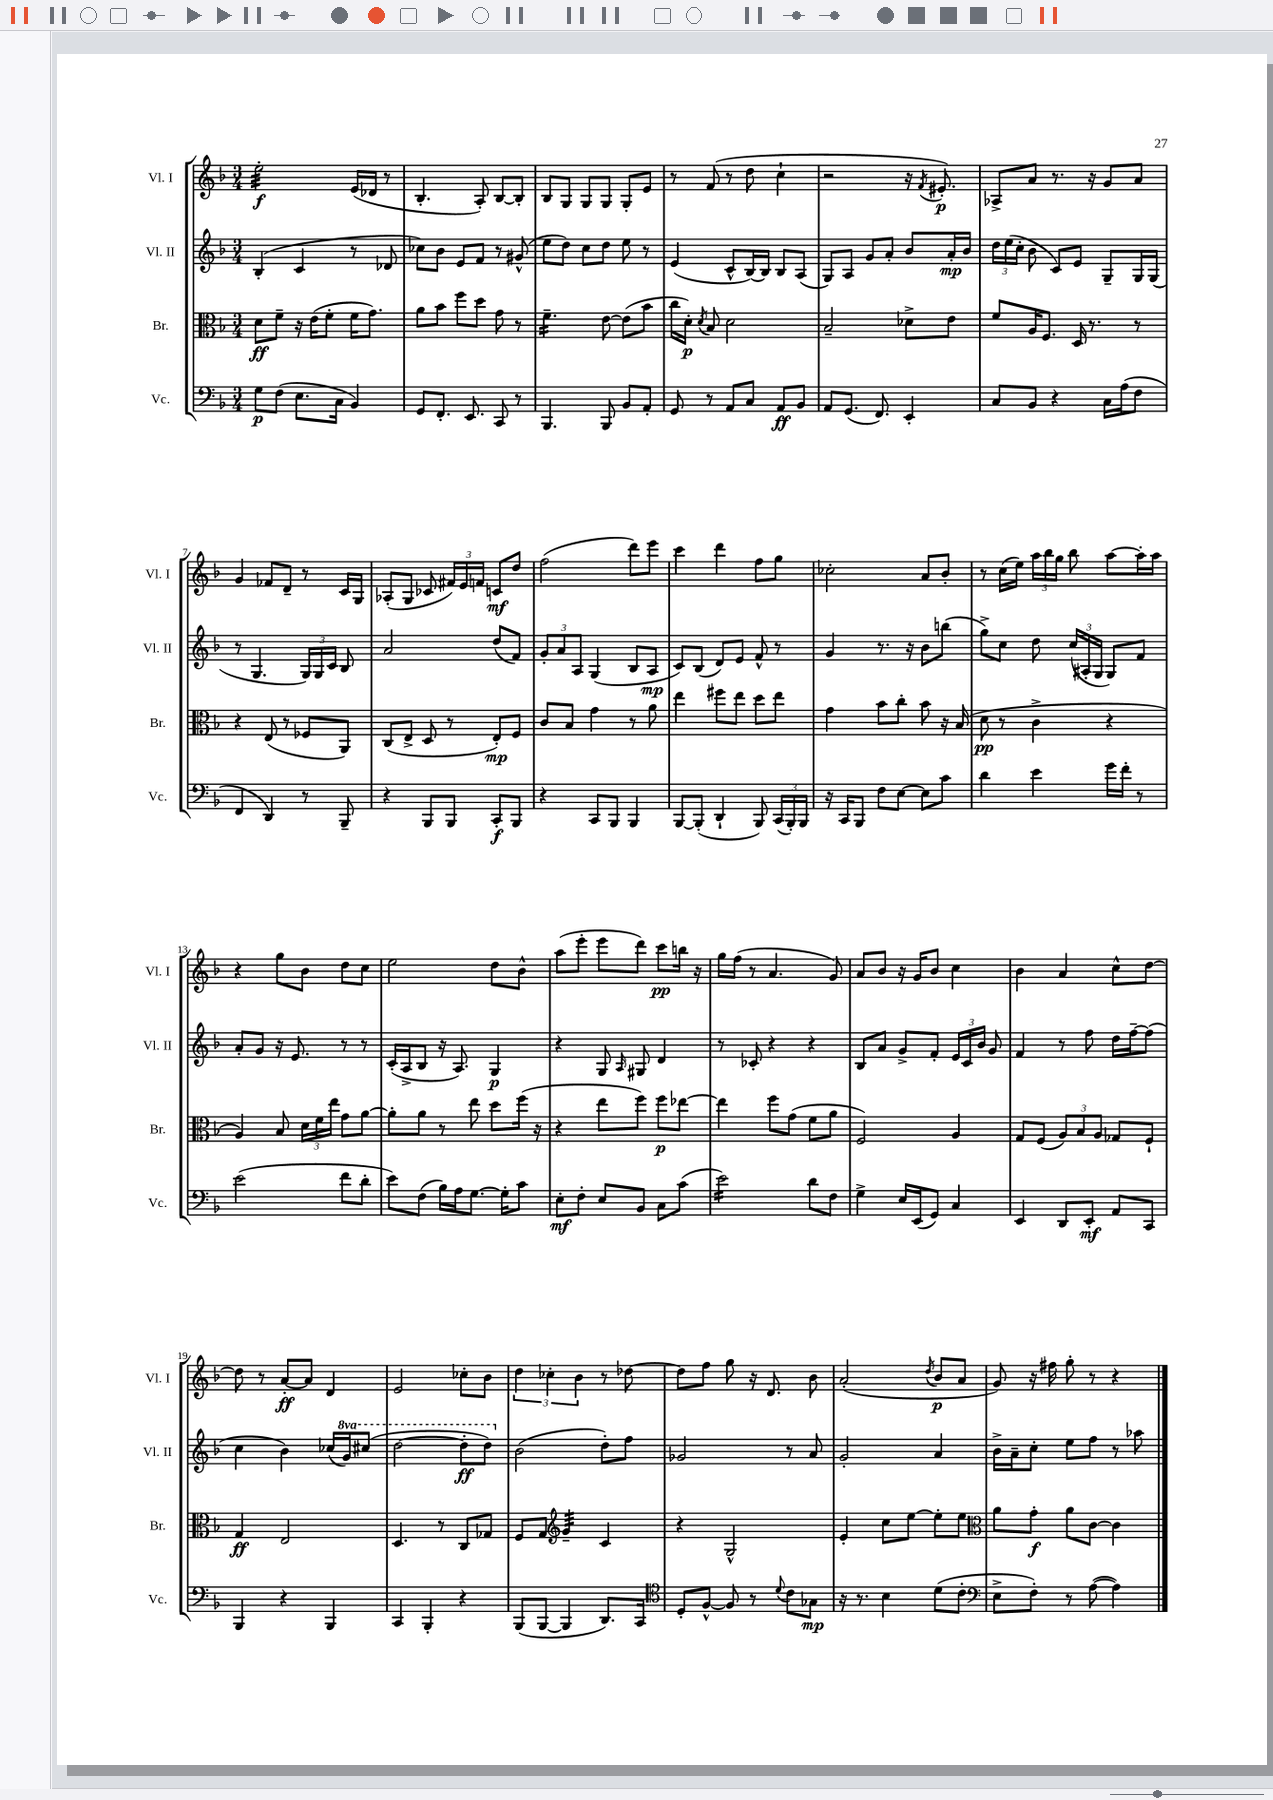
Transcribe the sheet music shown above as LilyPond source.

<<
\new StaffGroup <<
\new Staff = "s0" \with { instrumentName = "Vl. I" shortInstrumentName = "Vl. I" } {
    \clef treble \key f \major \numericTimeSignature \time 3/4
    \autoBeamOff e''2:32-.\f e'16[( des'16] r8 |
    bes4.-. a8-.) bes8[~ bes8]-. |
    bes8[ g8] g8[ g8] g8[-. e'8] |
    r8 f'8( r8 d''8 c''4-! |
    r2 r16 \acciaccatura { f'8 } eis'8.-.\p) |
    aes8[-> a'8] r8. r16 g'8[ a'8] |
    g'4 fes'8[ d'8]-- r8 c'16[ g16] |
    aes8[-.( g8] ces'8 \tuplet 3/2 { fis'16[) e'16 f'16] } c'8[\mf d''8] |
    f''2( d'''8[) e'''8] |
    c'''4 d'''4 f''8[ g''8] |
    ces''2-. a'8[ bes'8]-. |
    r8 c''16[( e''16]) \tuplet 3/2 { a''16[ bes''16 g''16] } bes''8 a''8[~ a''16-. a''16] |
    r4 g''8[ bes'8] d''8[ c''8] |
    e''2 d''8[ bes'8]-^ |
    a''8[( e'''8]-. e'''8[ d'''8]) c'''8[\pp b''16] r16 |
    g''16[ f''16]( r8 a'4. g'8) |
    a'8[ bes'8] r16 g'16[ bes'8] c''4 |
    bes'4 a'4 c''8[-^ d''8]~ |
    d''8 r8 a'8[~-.\ff a'8] d'4 |
    e'2 ces''8[-. bes'8] |
    \tuplet 3/2 { d''4 ces''4-. bes'4 } r8 des''8~ |
    des''8[ f''8] g''8 r16 d'8. bes'8 |
    a'2-.( \acciaccatura { d''8 } bes'8[\p a'8] |
    g'8) r16 fis''16 g''8-. r8 r4 \bar "|." |
}
\new Staff = "s1" \with { instrumentName = "Vl. II" shortInstrumentName = "Vl. II" } {
    \clef treble \key f \major \numericTimeSignature \time 3/4 \set Staff.ottavationMarkups = #ottavation-simple-ordinals
    \autoBeamOff bes4-.( c'4 r8 des'8 |
    ces''8[) bes'8] e'8[ f'8] r8 gis'8-^( |
    e''8[ d''8]) c''8[ d''8] e''8 r8 |
    e'4( c'8[-^ bes16~) bes16] bes8[ a8]( |
    g8[) a8] g'8[ a'8]-. bes'8[ a'16-.\mp bes'16] |
    \tuplet 3/2 { d''16[ e''16( c''16]-. } bes'8 c'8[) e'8] g8[-- g16 g16]( |
    r8 g4. \tuplet 3/2 { g16[) g16 c'16] } bes8 |
    a'2 d''8[( f'8]) |
    \tuplet 3/2 { g'8[-. a'8 a8] } g4( bes8[ a8]\mp |
    c'8[) bes8]( d'8[) e'8] f'8-^ r8 |
    g'4 r8. r16 bes'8[ b''8]( |
    g''8[->) c''8] d''8 \tuplet 3/2 { c''16[( ais16-. g16] } g8[) f'8] |
    a'8[-. g'8] r16 e'8. r8 r8 |
    c'16[-.( a16-> bes8] r16 a8.) g4\p |
    r4 g8 \grace { a16 } gis8 d'4 |
    r8 ces'8-. r4 r4 |
    bes8[ a'8] g'8[-> f'8]-. \tuplet 3/2 { e'16[ c'16 bes'16] } g'8 |
    f'4 r8 f''8 d''16[ f''16~-- f''8]( |
    c''4 bes'4) ces''16[( \ottava #1 g''16) cis'''8]( |
    d'''2~ d'''8[-.\ff d'''8]) \ottava #0 |
    bes'2( d''8[-.) f''8] |
    ges'2 r8 a'8 |
    g'2-. a'4 |
    bes'16[-> a'16-- c''8]-. e''8[ f''8] r8 aes''8 \bar "|." |
}
\new Staff = "s2" \with { instrumentName = "Br." shortInstrumentName = "Br." } {
    \clef alto \key f \major \numericTimeSignature \time 3/4
    \autoBeamOff d'8[\ff f'8]-- r16 e'16[( f'8]-. f'16[ g'8.]) |
    a'8[ bes'8] f''8[ d''8] g'8 r8 |
    f'4.:16-- e'8~ e'8[( bes'8] |
    c''16[ d'16]-.\p) \acciaccatura { d'8 } bes8 d'2 |
    bes2-- des'8[-> e'8] |
    f'8[ a16 f8.] d16 r8. r8 |
    r4 e8( r8 fes8[ a,8]) |
    c8[( e8]-> d8 r8 e8[-.\mp) f8] |
    c'8[ bes8] g'4 r8 a'8 |
    e''4 fis''8[ e''8] d''8[ e''8] |
    g'4 bes'8[ c''8]-. bes'8 r16 bes16( |
    d'8\pp r8 c'4-> r4 |
    a4) bes8 \tuplet 3/2 { d'16[ f'16 e''16] } g'8[ a'8]~ |
    a'8[-. a'8] r8 e''8 d''8[ f''16]( r16 |
    r4 e''8[ f''8]) f''8[\p ees''8]~ |
    ees''4 f''8[ g'8]( f'8[ a'8] |
    f2) a4 |
    g8[ f8]( \tuplet 3/2 { a8[) bes8 a8] } ges8[ f8]-! |
    g4\ff e2 |
    d4. r8 c8[ ges8] |
    f8[ g8] \clef treble g'4:32-- c'4 |
    r4 g2-^ |
    e'4-. c''8[ e''8]~ e''8[-. e''8] |
    \clef alto a'8[ g'8]-.\f a'8[ c'8]~ c'4 \bar "|." |
}
\new Staff = "s3" \with { instrumentName = "Vc." shortInstrumentName = "Vc." } {
    \clef bass \key f \major \numericTimeSignature \time 3/4
    \autoBeamOff g8[\p f8]( e8.[ c16] bes,4) |
    g,8[ f,8.]-. e,8. c,8 r8 |
    bes,,4. bes,,8 bes,8[ a,8]-. |
    g,8 r8 a,8[ c8] a,8[\ff bes,8] |
    a,8[ g,8.]( f,8.) e,4-. |
    c8[ bes,8] r4 c16[ a16( f8] |
    f,4 d,4) r8 bes,,8-- |
    r4 bes,,8[ bes,,8] c,8[-.\f bes,,8] |
    r4 c,8[ bes,,8] bes,,4 |
    bes,,8[~ bes,,8]-.( d,4-! bes,,8) \tuplet 3/2 { c,16[( bes,,16-.) bes,,16] } |
    r16 c,16[ bes,,8] f8[ e8]~ e8[ c'8] |
    d'4 e'4 g'16[ f'16]-. r8 |
    e'2( f'8[ d'8]-. |
    e'8[) f8]( bes16[) a16 g8.]~ g16[-. c'8] |
    e8[-.\mf f8]-. e8[ bes,8] c8[ c'8]( |
    e'2:16) d'8[ f8] |
    g4-> e16[ e,16( g,8]) c4 |
    e,4 d,8[ e,8]-.\mf a,8[ c,8] |
    bes,,4 r4 bes,,4 |
    c,4 bes,,4-. r4 |
    bes,,8[( bes,,8]~ bes,,4 d,8.[) c,16] |
    \clef tenor d8[-. f8]~-^ f8 r8 \appoggiatura { d'8 } c'8[ ges8]\mp |
    r16 r8. bes4 d'8[( c'8]-. |
    \clef bass e8[-> f8]-.) r8 a8~( a4) \bar "|." |
}
>>
>>
